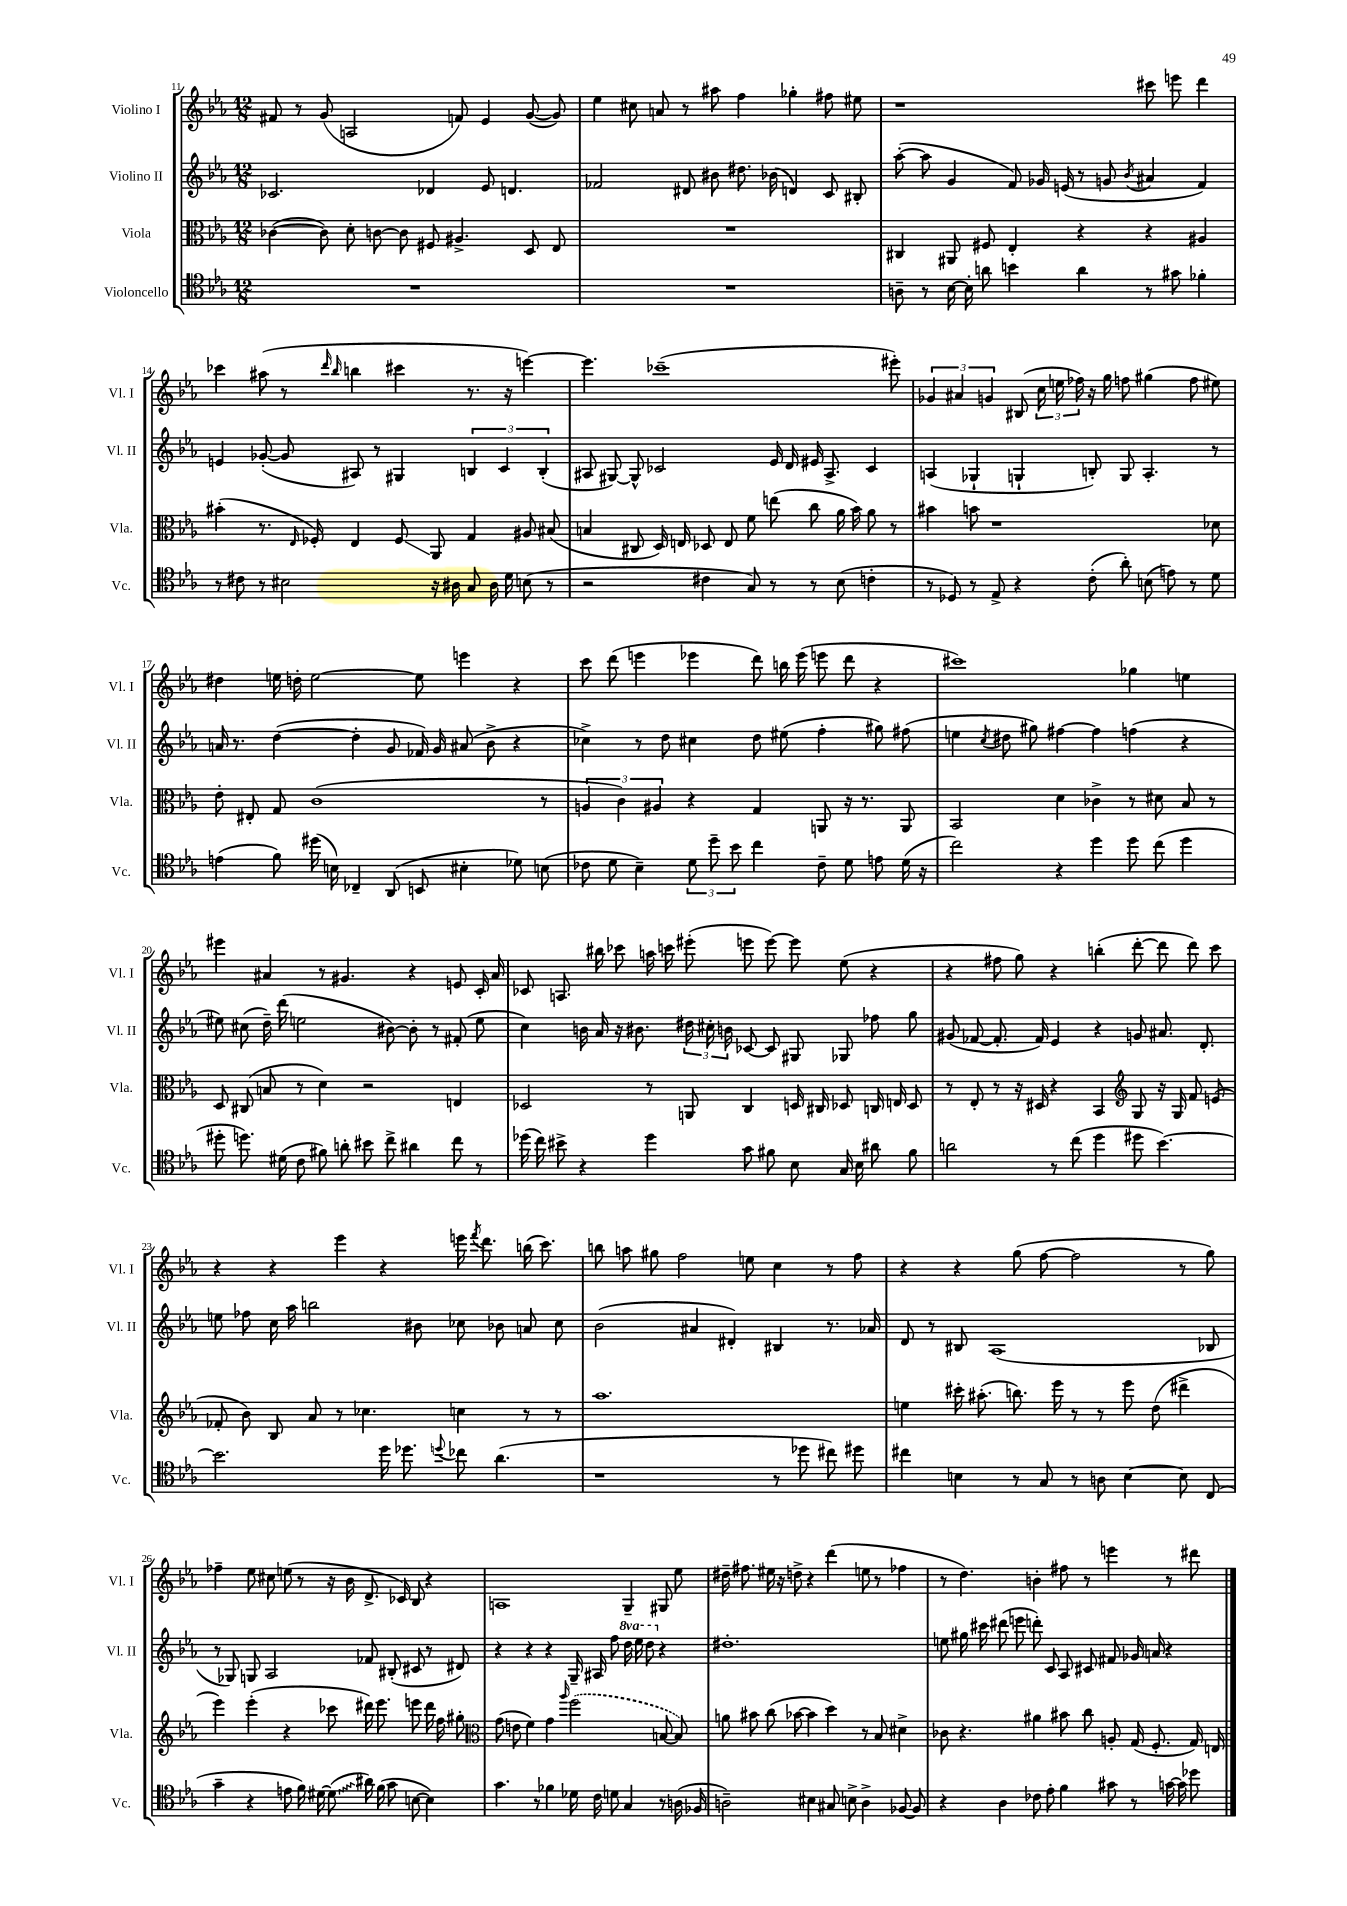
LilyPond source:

<<
\new StaffGroup <<
\new Staff = "s0" \with { instrumentName = "Violino I" shortInstrumentName = "Vl. I" } {
    \clef treble \key ees \major \numericTimeSignature \time 12/8
    \autoBeamOff fis'8 r8 g'8( a2 f'8) ees'4 g'8~( g'8) |
    ees''4 cis''8 a'8 r8 ais''8 f''4 ges''4-. fis''8 eis''8 |
    r1 cis'''8 e'''8 d'''4 |
    ces'''4 ais''8( r8 \grace { d'''16 bes''16 } b''4 cis'''4 r8. r16 e'''4~) |
    e'''4. ces'''1--( eis'''8-.) |
    \tuplet 3/2 { ges'4 ais'4 g'4 } bis8( \tuplet 3/2 { c''16 e''16 fes''16) } r16 g''16 f''8 gis''4( f''8 eis''8) |
    dis''4 e''16 d''16-. e''2~ e''8 e'''4 r4 |
    c'''8 d'''8( e'''4 ees'''4 d'''8) b''16 ees'''16( e'''8 d'''8 r4 |
    cis'''1) ges''4 e''4 |
    eis'''4 ais'4 r8 gis'4. r4 e'8 c'16-. ais'16 |
    ces'8 a8. bis''16 ces'''8 a''16 c'''16 eis'''8-.( e'''8 e'''8~) e'''8 ees''8( r4 |
    r4 fis''8 g''8) r4 b''4-.( d'''8~-. d'''8 d'''8) c'''8 |
    r4 r4 ees'''4 r4 e'''16 \acciaccatura { f'''8 } d'''8. b''16( c'''8.) |
    b''8 a''8 gis''8 f''2 e''8 c''4 r8 f''8 |
    r4 r4 g''8( f''8~ f''2 r8 g''8) |
    fes''4-- ees''8 cis''8 e''8( r8 r16 bes'16 d'8.-> ces'16) bes8 r4 |
    a1 g4-- gis8 ees''8 |
    dis''16-- fis''8. eis''16 r16 d''8-> r4 d'''4( e''8 r8 fes''4 |
    r8 d''4.) b'4-. fis''8 r8 e'''4 r8 dis'''8 \bar "|." |
}
\new Staff = "s1" \with { instrumentName = "Violino II" shortInstrumentName = "Vl. II" } {
    \clef treble \key ees \major \numericTimeSignature \time 12/8 \set Staff.ottavationMarkups = #ottavation-simple-ordinals
    \autoBeamOff ces'2. des'4 ees'8 d'4. |
    fes'2 dis'8 bis'8 dis''8. bes'16( d'4) c'8 bis8-. |
    aes''8~-.( aes''8 g'4 f'8) ges'16 e'16( r8 g'8 \acciaccatura { bes'8 } ais'4 f'4) |
    e'4 ges'8~-.( ges'8 ais8) r8 gis4 \tuplet 3/2 { b4 c'4 b4-.( } |
    ais8 gis8~) gis8-^ ces'2 ees'16 d'16 eis'16 ais8.-> ces'4 |
    a4( ges4-! g4-! b8-.) g8 a4.-. r8 |
    a'16 r8. d''4~( d''4-. g'8 fes'16) g'16 ais'8( bes'8-> r4 |
    ces''4->) r8 d''8 cis''4 d''8 eis''8( f''4-. gis''8) fis''8( |
    e''4 \acciaccatura { c''8 } dis''8 gis''8) fis''4~ fis''4 f''4( r4 |
    eis''8) cis''8( d''16--) d'''16( e''2 bis'8~) bis'8-. r8 fis'8-.( e''8 |
    c''4) b'16 aes'16 r16 bis'8. \tuplet 3/2 { dis''16 cis''16-. b'16 } ces'8~ ces'8 gis8 ges8 fes''8 g''8 |
    gis'8( fes'8~ fes'8.-. fes'16) ees'4 r4 g'8 ais'8. d'8.-. |
    e''8 fes''8 c''16 aes''16 b''2 bis'8 ces''8 bes'8 a'8 ces''8 |
    bes'2( ais'4 dis'4-.) bis4 r8. aes'16 |
    d'8 r8 bis8 aes1( bes8 |
    r8 ges8) g8 aes2 fes'8 bis8-.( cis'8 r8 dis'8) |
    r4 r4 r4 g16-- ais16 f''8 \ottava #1 d'''16 ees'''16 d'''8 \ottava #0 r4 |
    dis''1.-. |
    e''8 gis''16 cis'''16 dis'''8( e'''8 d'''8-.) c'8 aes8 cis'8 fis'8 ges'16 a'16 r4 \bar "|." |
}
\new Staff = "s2" \with { instrumentName = "Viola" shortInstrumentName = "Vla." } {
    \clef alto \key ees \major \numericTimeSignature \time 12/8
    \autoBeamOff ces'4~( ces'8) d'8-. c'8~ c'8 fis8 ais4.-> d8 ees8 |
    R1. |
    cis4 ais,8 fis8 ees4-. r4 r4 ais4 |
    bis'4-.( r8. \grace { ees16 } fes16-.) ees4 fes8\glissando aes,8 g4 ais8 bis8( |
    b4 cis8 d16) e16 des8 e8 f'8 e''8( c''8 aes'16 bes'16) aes'8 r8 |
    bis'4 b'8 r1 des'8 |
    ees'8-. eis8-. g8 c'1( r8 |
    \tuplet 3/2 { a4 c'4) ais4 } r4 g4 a,8 r16 r8. a,8 |
    bes,2 d'4 ces'4-> r8 dis'8 bes8 r8 |
    d8 cis8( b8 r8 d'4) r2 e4 |
    des2 r8 a,8 c4 d16 cis16 des8 c16 e16 des8 |
    r8 ees8-. r8 r16 dis16 r4 bes,4 \clef treble g8 r16 g16 f'8 e'8( |
    fes'8-. bes'8) bes8 aes'8 r8 ces''4. c''4 r8 r8 |
    aes''1. |
    e''4 cis'''16-. ais''8.-.( b''8.) ees'''16 r8 r8 ees'''8 d''8( dis'''4-> |
    ees'''4) ees'''4-.( r4 ces'''8 dis'''16) ees'''8. e'''8 dis'''16 f''16 gis''8-. |
    \clef alto g'8( e'8 f'4) g'4 \grace { aes''16 } \once \slurDashed f''2( b8~ b8) |
    a'8 bis'8 c''8( bes'8~ bes'4 d''4) r8 bes8 dis'4-> |
    ces'8 r4. ais'4 bis'8 c''8 a8-. g16( f8.-. g16) e16 \bar "|." |
}
\new Staff = "s3" \with { instrumentName = "Violoncello" shortInstrumentName = "Vc." } {
    \clef tenor \key ees \major \numericTimeSignature \time 12/8
    \autoBeamOff R1. |
    R1. |
    a8-- r8 bes16~ bes16-. a'8 b'4 a'4 r8 gis'8 fes'4-. |
    r8 cis'8 r8 bis2 r16 ais16 g8 ais16 d'16 b8( r8 |
    r2 cis'4 g8) r8 r8 bes8( c'4-. |
    r8 des8) r8 ees8-> r4 c'8-.( aes'8-.) b8( e'8) r8 d'8 |
    e'4( f'8) dis''16( b16) ces4-- aes,8( b,8 bis4-. des'8) b8( |
    ces'8 d'8 bes4--) \tuplet 3/2 { d'8 d''8-- bes'8 } c''4 ces'8-- d'8 e'8 d'16( r16 |
    c''2) r4 d''4 d''8 c''8( d''4 |
    dis''8-. d''8.) dis'16( c'8 fis'8) a'8-. bis'8 c''8-> ais'4 c''8 r8 |
    des''16( c''16) bis'8-> r4 des''4 g'8 fis'8 bes8 g16 bes16 ais'8 fis'8 |
    a'2 r8 c''8( d''4 dis''8 bes'4.~) |
    bes'2. d''16 des''8. \appoggiatura { d''8 } ces''8 aes'4.( |
    r1 r8 des''8 cis''8) dis''8 |
    cis''4 b4 r8 g8 r8 a8 b4~ b8 c8( |
    g'4-- r4 e'8 f'16) dis'16~ \once \override Glissando.style = #'zigzag dis'8\glissando( ais'16) f'16( g'8 b8~ b4) |
    g'4. r8 fes'4 des'16 c'16 d'8 g4 r8 a16( fes16 |
    a2--) bis4 gis8 b8-> a4-> fes8~ fes8 |
    r4 aes4 ces'8 ees'8-. f'4 gis'8 r8 g'16~ g'16 des''8 \bar "|." |
}
>>
>>
\layout { \context { \Score currentBarNumber = #11 } }
